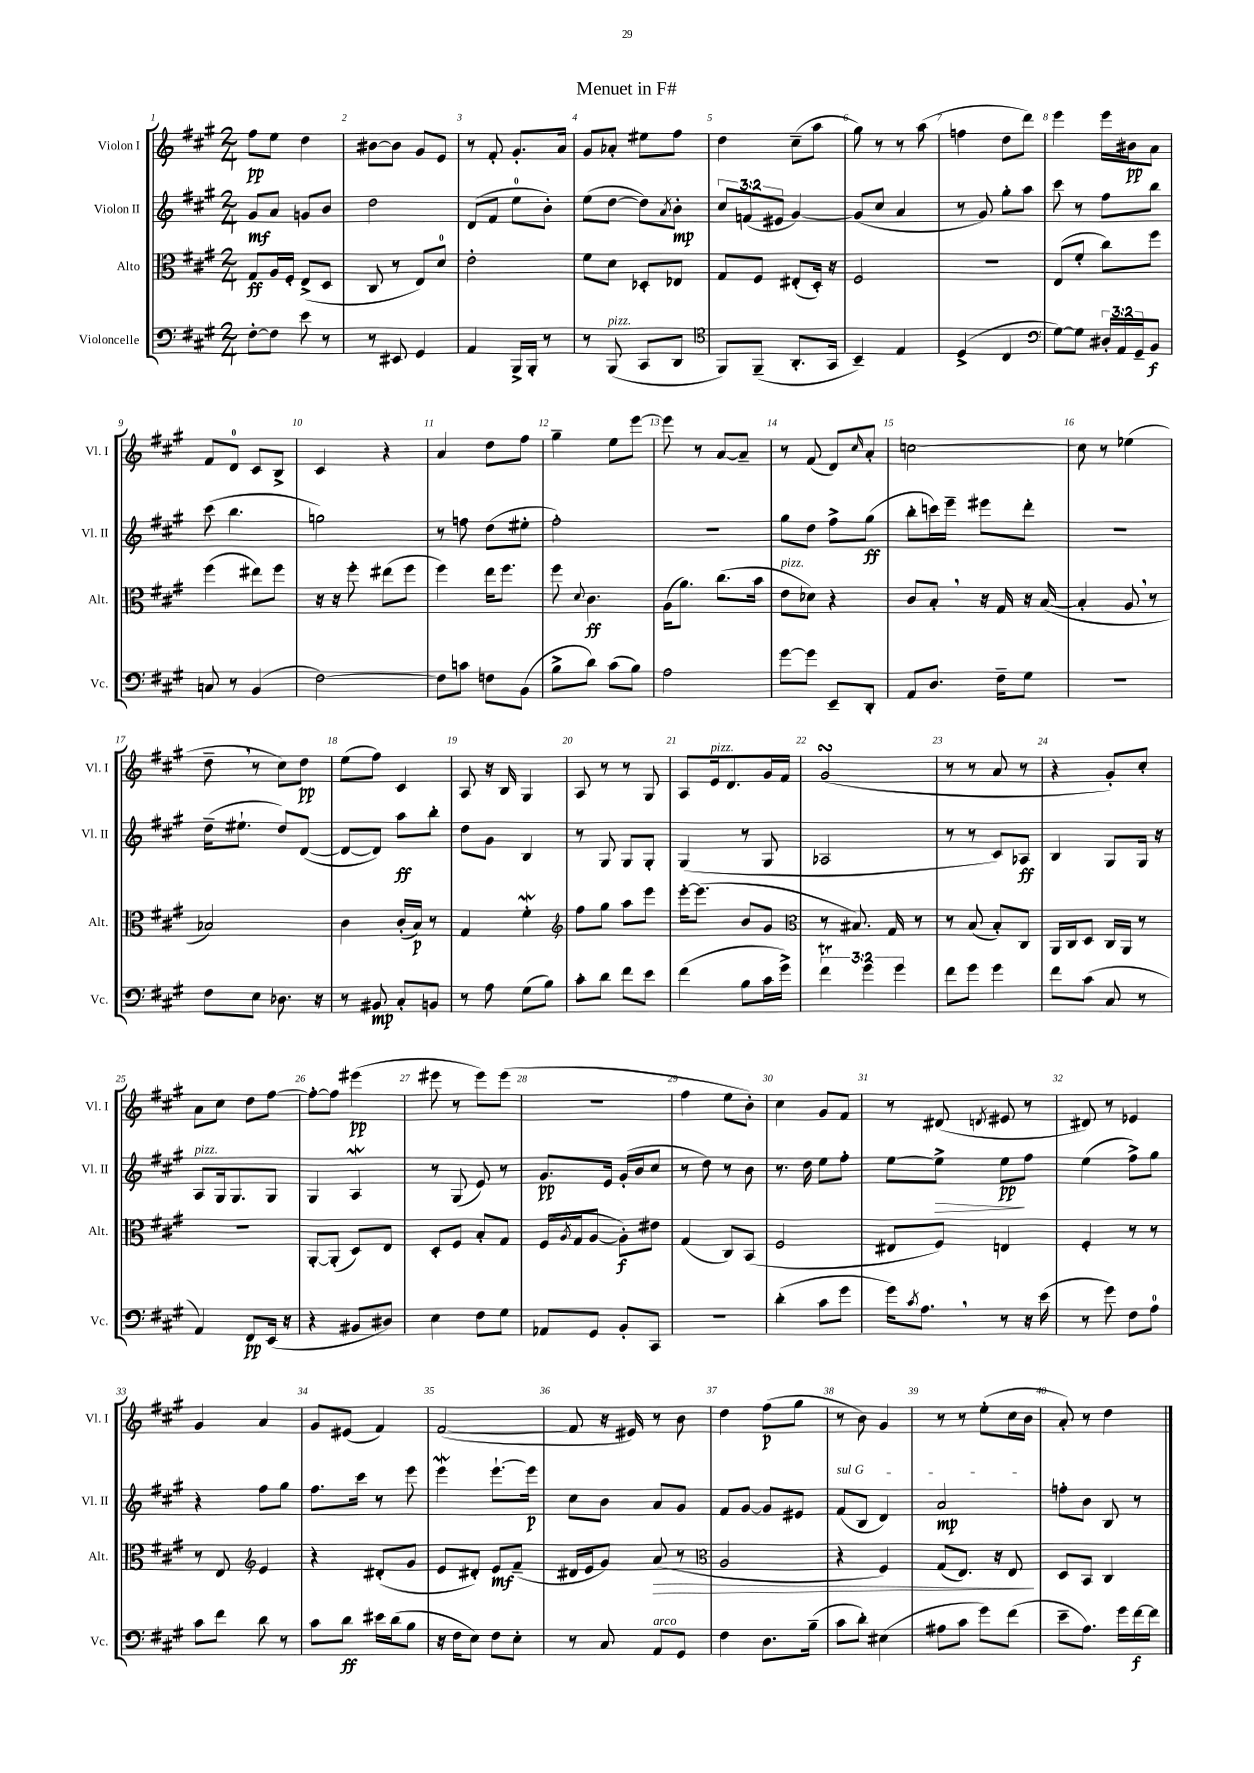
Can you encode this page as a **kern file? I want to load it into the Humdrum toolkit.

**kern	**kern	**kern	**kern
*staff4	*staff3	*staff2	*staff1
*clefF4	*clefC3	*clefG2	*clefG2
*k[f#c#g#]	*k[f#c#g#]	*k[f#c#g#]	*k[f#c#g#]
*M2/4	*M2/4	*M2/4	*M2/4
[8F#'\L	8G#/L	8g#/L	8ff#\L
8F#\]J	16A/L	8a/J	8ee\J
.	16F#'/JJ	.	.
8e\	(8E^/L	8g/L	4dd\
8r	8D/J	8b/J	.
=	=	=	=
8r	8C#/	2dd\	[8b#\L
8EE#/	8r	.	8b#\]J
4GG#/	8E/L)	.	8g#/L
.	8d/J	.	8e/J
=	=	=	=
4AA/	2e'\	(8d/L	8r
.	.	8f#/J	8f#'/
16BBB^/LL	.	8ee\L	8.g#'/L
16BBB'/JJ	.	.	.
8r	.	8b'\J)	.
.	.	.	16a/Jk
=	=	=	=
8r	8f#\L	(8ee\L	8g#/L
(8BBB/	8d\J	[8dd\J	8a-'/J
8CC#/L	8D-'/L	8dd\]L)	8ee#\L
.	.	8qa/	.
8DD/J	8E-/J	8b'\J	8ff#\J
=	=	=	=
*clefC4	*	*	*
8FF#/L)	8G#/L	12cc#/L	4dd\
.	.	(12f/	.
(8FF#~/J	8F#/J	.	.
.	.	12e#/J	.
8.AA'/L	(8E#'/L	[4g#/)	(8cc#~\L
.	16D'/Jk)	.	8aa\J
16GG#/Jk	16r	.	.
=	=	=	=
4BB~/)	2F#/	(8g#/]L	8gg#\)
.	.	8cc#/J	8r
4E/	.	4a/	8r
.	.	.	(8aa\
=	=	=	=
(4D^/	2r	8r	4ff\
.	.	8g#/)	.
4C#/	.	8gg#'\L	8dd\L
.	.	8aa\J	8ddd\J)
=	=	=	=
*clefF4	*	*	*
[8G#\L)	(8E/L	8ccc#\	4eee\
8G#\]J	8f#'/J	8r	.
24D#'/LL	8cc#\L)	8ff#\L	16eee\LL
24AA/	.	.	.
.	.	.	16b#\J
24GG#~/J	.	.	.
8BB/J	8ff#\J	8bb\J	8a\J
=	=	=	=
8C/	(4ff#\	(8ccc#\	8f#/L
8r	.	4.bb\	8d/J
(4BB/	8ee#\L)	.	8c#/L
.	8ff#\J	.	8B^/J
=	=	=	=
[2F#\)	16r	2gg\)	4c#/
.	16r	.	.
.	8ff#'\	.	.
.	(8ee#\L	.	4r
.	8ff#\J	.	.
=	=	=	=
8F#\]L	4ff#\)	8r	4a/
8c\J	.	8ff\	.
8F\L	16ee\LK	(8dd\L	8dd\L
.	8.ff#\J	.	.
(8BB\J	.	8ee#'\J	8ff#\J
=	=	=	=
8B^\L	8ff#\	2ff#'\)	4gg#~\
.	8qqd/	.	.
8d\J)	4.c#\	.	.
(8c#\L	.	.	8ee\L
8B\J)	.	.	[8eee\J
=	=	=	=
2A\	(16A\LK	2r	8eee\]
.	8.a\J)	.	.
.	.	.	8r
.	(8.cc#\L	.	[8a/L
.	.	.	8a~/]J
.	16b\Jk	.	.
=	=	=	=
[8g#\L	8e\L	8gg#\L	8r
8g#\]J	8d-\J)	8dd\J	(8f#/
8EE~/L	4r	8ff#^\L	8d/L)
.	.	.	16qqcc#/
8DD'/J	.	(8gg#\J	8a'/J
=	=	=	=
8AA/L	8c#/L	8bb'\L	[2cc\
8.D/J	8B'/J	16ccc\L)	.
.	.	16eee~\JJ	.
.	16r	8eee#\L	.
16F#~\LK	16G#/	.	.
8G#\J	16r	8ddd'\J	.
.	([16B/	.	.
=	=	=	=
2r	4B'/]	2r	8cc\]
.	.	.	8r
.	8A/	.	(4ee-\
.	8r	.	.
=	=	=	=
8F#\L	2B-/)	(16dd~\LK	8dd~\
.	.	8.ee#`\J	.
8E\J	.	.	8r
8.D-\	.	8dd/L)	8cc#\L)
.	.	([8d/J	8dd\J
16r	.	.	.
=	=	=	=
8r	4c#\	8d/_L	(8ee\L
8BB#/	.	8d/]J)	8ff#\J)
8C#'/L	(16c#'/LL	8aa\L	4c#/
.	16B/JJ)	.	.
8BB/J	8r	8bb'\J	.
=	=	=	=
8r	4G#/	8dd\L	8A/
8A\	.	8g#\J	16r
.	.	.	16B/
(8G#\L	4f#'\	4B/	4G#/
8B\J)	.	.	.
=	=	=	=
*	*clefG2	*	*
8c#'\L	8ff#\L	8r	8A/
8d\J	8gg#\J	8G#/	8r
8f#\L	8aa\L	8G#/L	8r
8e\J	8eee\J	8G#'/J	8G#/
=	=	=	=
(4f#\	[16eee'\LK	(4G#/	8A/L
.	(8.eee\]J	.	.
.	.	.	16e/k
.	.	.	8.d/
8B\L	8b/L	8r	.
16c#\L	8g#/J	8G#/	16g#/L
16g#^\JJ)	.	.	16f#/JJ
=	=	=	=
*	*clefC3	*	*
6f#\	8r	2A-/	(2g#/
.	8.B#/)	.	.
6g#\	.	.	.
.	16G#/	.	.
6g#\	.	.	.
.	8r	.	.
=	=	=	=
8f#\L	8r	8r	8r
8g#\J	(8B/	8r	8r
4g#\	8B'/L)	8c#/L)	8a/
.	8C#/J	8A-/J	8r
=	=	=	=
8f#\L	16AA/LL	4B/	4r
.	16C#/J	.	.
(8c#\J	8D/J	.	.
8C#/	16C#/LL	8G#/L	8g#'/L)
.	16AA/JJ	.	.
8r	8r	16G#/Jk	8cc#'/J
.	.	16r	.
=	=	=	=
4AA/)	2r	8A/L	8a\L
.	.	16G#/k	8cc#\J
.	.	8.G#/	.
8FF#/L	.	.	8dd\L
(16EE/Jk	.	8G#/J	[8ff#\J
16r	.	.	.
=	=	=	=
4r	[8AA'/L	4G#/	8ff#'\_L
.	(8AA'/]J	.	8ff#\]J
8BB#/L	8D/L)	4A/	(4eee#\
8D#/J)	8E/J	.	.
=	=	=	=
4E\	8D'/L	8r	8eee#\
.	8F#/J	(8G#/	8r
8F#\L	8B'/L	8e/)	8eee#\L)
8G#\J	8G#/J	8r	(8eee#\J
=	=	=	=
8AA-/L	(16F#/LL	8.g#/L	2r
.	8qA/	.	.
.	16G#/J	.	.
8GG#/J	[8A/J	.	.
.	.	16e/Jk	.
8BB'/L	8A'\]L)	(16g#'/LL	.
.	.	16b/J	.
8CC#/J	8e#\J	8cc#/J	.
=	=	=	=
2r	(4G#/	8r	4ff#\
.	.	8dd\)	.
.	8C#/L)	8r	8ee\L
.	(8BB/J	8b\	8b'\J)
=	=	=	=
(4d'\	2F#/	8.r	4cc#\
.	.	16dd\	.
8c#\L	.	8ee\L	8g#/L
8g#\J	.	8ff#'\J	8f#/J
=	=	=	=
16g#\LK)	8E#/L	[8ee\L	8r
8qc#/	.	.	.
8.A\J	.	.	.
.	8F#/J)	8ee^\]J	(8d#/
.	.	.	8qd/
8r	4E/	8ee\L	8e#/
16r	.	8ff#\J	8r
(16e\	.	.	.
=	=	=	=
8r	4F#'/	(4ee\	8d#/)
8g#\)	.	.	8r
8F#\L	8r	8ff#^\L)	4e-/
8A\J	8r	8gg#\J	.
=	=	=	=
8c#\L	8r	4r	4g#/
8f#\J	8E/	.	.
*	*clefG2	*	*
8d\	4e/	8ff#\L	4a/
8r	.	8gg#\J	.
=	=	=	=
8c#\L	4r	8.ff#\L	8g#/L
8d\J	.	.	(8e#/J
.	.	16ccc#\Jk	.
16e#\LL	(8d#'/L	8r	4f#/)
(16d\J	.	.	.
8B\J	8g#/J	8eee\	.
=	=	=	=
16r	8e/L	4eee\	([2f#/
16F#\LK	.	.	.
8E\J)	8d#'/J)	.	.
8F#\L	8e/L	[8.eee`\L	.
8E'\J	(8f#~/J	.	.
.	.	16eee\]Jk	.
=	=	=	=
8r	16d#/LL	8cc#\L	8f#/]
.	16e/J	.	.
8C#/	8g#/J)	8b\J	16r
.	.	.	16e#/)
8AA/L	(8a/	8a/L	8r
8GG#/J	8r	8g#/J	8b\
=	=	=	=
*	*clefC3	*	*
4F#\	2A/	8f#/L	4dd\
.	.	[8g#/J	.
8.D\L	.	8g#/]L	(8ff#\L
.	.	8e#/J	8gg#\J
(16B~\Jk	.	.	.
=	=	=	=
8c#\L	4r	(8f#/L	8r
8d'\J)	.	8B/J	8b\)
(4E#\	4F#/)	4d/)	4g#/
=	=	=	=
8A#\L	(8G#/L	2a/	8r
8c#\J	8.E/J)	.	8r
8g#\L)	.	.	(8ee'\L
.	16r	.	.
(8f#\J	8E/	.	16cc#\L
.	.	.	16b\JJ
=	=	=	=
8e~\L	8D/L	8ff'\L	8a'/)
8.A\J)	8BB/J	8b\J	8r
.	4C#/	8B/	4dd\
16g#\LL	.	.	.
[16f#\	.	8r	.
16f#\]JJ	.	.	.
==	==	==	==
*-	*-	*-	*-
